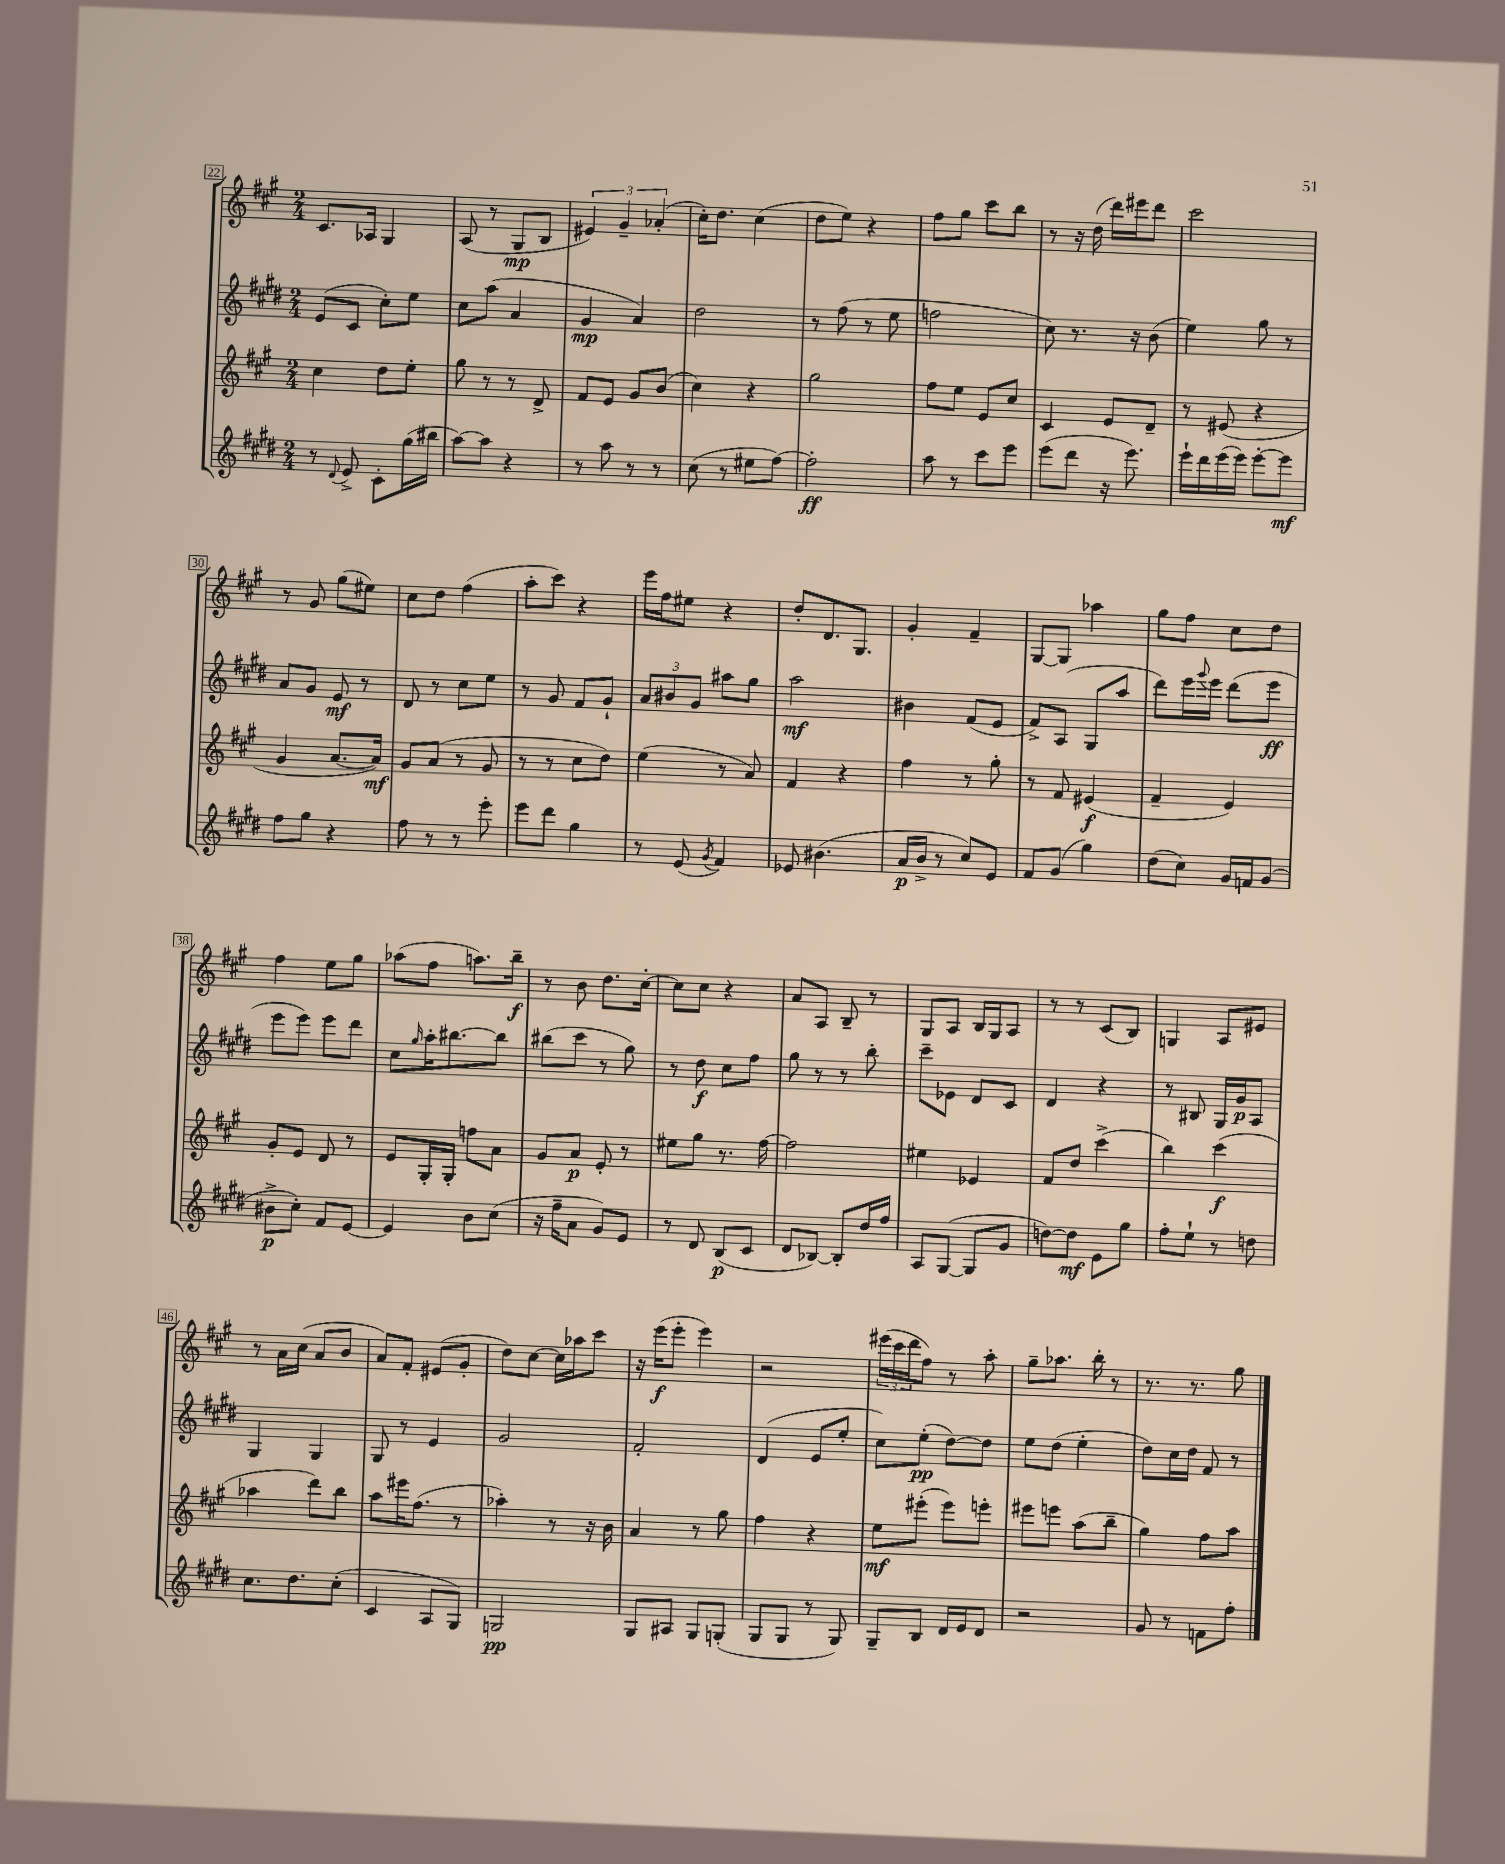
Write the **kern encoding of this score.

**kern	**kern	**kern	**kern
*staff4	*staff3	*staff2	*staff1
*clefG2	*clefG2	*clefG2	*clefG2
*k[f#c#g#d#]	*k[f#c#g#]	*k[f#c#g#d#]	*k[f#c#g#]
*M2/4	*M2/4	*M2/4	*M2/4
8r	4cc#\	(8e/L	8.c#/L
8qqd#/	.	.	.
8e^/	.	8c#/J	.
.	.	.	16A-/Jk
8c#'\L	8dd\L	8cc#'\L)	4G#/
(16gg#\L	8ee'\J	8ee\J	.
16bb#\JJ	.	.	.
=	=	=	=
[8aa\L)	8gg#\	8cc#\L	(8A/
8aa\]J	8r	(8aa\J	8r
4r	8r	4a/	8G#/L
.	8d^/	.	8B/J
=	=	=	=
8r	8f#/L	4g#/	6e#/)
8aa\	8e/J	.	.
.	.	.	6g#~/
8r	8g#/L	4a/)	.
.	.	.	(6a-'/
8r	(8b/J	.	.
=	=	=	=
(8cc#\	4cc#\)	2dd#\	16cc#'\LK)
.	.	.	8.dd\J
8r	.	.	.
8ee#\L	4r	.	(4cc#\
[8ff#\J)	.	.	.
=	=	=	=
2ff#'\]	2gg#\	8r	8dd\L
.	.	(8ff#\	8ee\J)
.	.	8r	4r
.	.	8ee\	.
=	=	=	=
8aa\	8ff#\L	2ff\	8ff#\L
8r	8ee\J	.	8gg#\J
8ccc#\L	8e/L	.	8ccc#\L
8eee\J	8cc#/J	.	8bb\J
=	=	=	=
(8eee\L	4c#/	8cc#\)	8r
8ddd#\J	.	8.r	16r
.	.	.	(16dd\
16r	8e/L	.	16ddd\LL)
8.eee\)	.	16r	16eee#\J
.	8d~/J	(8b\	8ddd\J
=	=	=	=
16eee`\LL	8r	4ee\)	2ccc#\
16ddd#\	.	.	.
(16eee\	(8e#/	.	.
16eee\JJ)	.	.	.
[8eee'\L	4r	8gg#\	.
8eee\]J	.	8r	.
=	=	=	=
8ff#\L	4g#/	8a/L	8r
8gg#\J	.	8g#/J	8g#/
4r	[8.a/L	8e/	(8gg#\L
.	.	8r	8ee#\J)
.	16a/]Jk)	.	.
=	=	=	=
8ff#\	8g#/L	8d#/	8cc#\L
8r	(8a/J	8r	8dd\J
8r	8r	8cc#\L	(4ff#\
8eee'\	8g#/	8ee\J	.
=	=	=	=
8eee\L	8r	8r	8aa'\L
8ddd#\J	8r	8g#/	8ccc#\J)
4gg#\	8cc#\L	8f#/L	4r
.	8dd\J)	8g#`/J	.
=	=	=	=
8r	(4ee\	12a/L	16eee\LL
.	.	.	16ff#\J
.	.	12b#/	.
(8e/	.	.	8ee#\J
.	.	12g#/J	.
8qg#/	.	.	.
4f#/)	8r	8aa#\L	4r
.	8a/)	8gg#\J	.
=	=	=	=
8e-/	4f#/	2aa\	8dd'/L
(4.b#\	.	.	8.d/
.	4r	.	.
.	.	.	8.G#/J
=	=	=	=
16a/LL	4ff#\	4b#\	4g#'/
16b^/JJ	.	.	.
8r	.	.	.
8cc#/L)	8r	(8f#/L	4f#~/
8e/J	8gg#'\	8e/J	.
=	=	=	=
8f#/L	8r	8f#^/L)	[8G#/L
(8g#/J	8f#/	(8A/J	8G#/]J
4gg#\)	(4e#/	8G#/L	4aa-\
.	.	8aa/J	.
=	=	=	=
(8dd#\L	4f#~/	8ddd#\L)	8gg#\L
8cc#\J)	.	16eee\L	8ff#\J
.	.	8qqggg#/	.
.	.	16eee\JJ	.
16g#/LL	4e/)	(8ddd#\L	8cc#\L
16f/J	.	.	.
(8g#/J	.	8eee\J	8dd\J
=	=	=	=
8b#^\L	8g#'/L	8eee\L	4ff#\
8cc#'\J)	8e/J	8eee\J)	.
8f#/L	8d/	8eee\L	8ee\L
[8e/J	8r	8ddd#\J	8gg#\J
=	=	=	=
4e/]	8e/L	8cc#\L	(8aa-\L
.	.	16qqgg#/	.
.	16G#'/L	16aa'\K	8ff#\J
.	16G#'/JJ	[8.bb#\	.
8b\L	8ff\L	.	8.aa\L)
(8cc#\J	8a\J	8bb#\]J	.
.	.	.	16bb~\Jk
=	=	=	=
16r	8g#/L	(8bb#\L	8r
16ff#~\LK	.	.	.
8a\J	8a/J	8ccc#\J	8b\
8g#/L)	8e'/	8r	8.dd\L
8e/J	8r	8gg#\)	.
.	.	.	[16cc#'\Jk
=	=	=	=
8r	8ee#\L	8r	8cc#\]L
8d#/	8gg#\J	8dd#\	8cc#\J
(8B/L	8.r	8cc#\L	4r
8c#/J	.	8ff#\J	.
.	[16ff#\	.	.
=	=	=	=
8d#/L	2ff#\]	8gg#\	8a/L
[8B-/J)	.	8r	8A/J
8B-'/]L	.	8r	8B~/
16dd#/L	.	8bb'\	8r
16ff#/JJ	.	.	.
=	=	=	=
8A/L	4ee#\	8ccc#~\L	8G#/L
([8G#/J	.	8e-\J	8A/J
8G#/]L	4e-/	8d#/L	16B/LL
.	.	.	16G#/J
8g#/J	.	8c#/J	8A/J
=	=	=	=
[8dd\L)	8f#/L	4d#/	8r
8dd\]J	8dd/J	.	8r
8e\L	(4ccc#^\	4r	(8c#/L
8gg#\J	.	.	8B/J)
=	=	=	=
8ff#'\L	4bb\)	8r	4G/
8ee`\J	.	8B#/	.
8r	(4ccc#\	16G#/LL	8A/L
.	.	16g#/J	.
8dd\	.	8A/J	8e#/J
=	=	=	=
8.cc#\L	4aa-\	4G#/	8r
.	.	.	16a\LL
8.dd#\	.	.	(16cc#\JJ
.	8ddd\L)	4G#/	8a/L
(8cc#'\J	8bb\J	.	8b/J
=	=	=	=
4c#/	8aa\L	8G#/	8a/L)
.	16eee#\K	8r	8f#'/J
.	(8.ff#\J	.	.
8A/L	.	4e/	(8e#/L
8G#/J)	8r	.	8g#'/J
=	=	=	=
2G/	4aa-'\)	2g#/	8dd\L)
.	.	.	[8cc#\J
.	8r	.	16cc#\]LL
.	.	.	16aa-\J
.	16r	.	8ccc#\J
.	16b\	.	.
=	=	=	=
8G#/L	4a/	2f#'/	16r
.	.	.	(16eee\LK
8A#/J	.	.	8eee'\J
8G#/L	8r	.	4eee\)
(8G'/J	8gg#\	.	.
=	=	=	=
8G#/L	4ff#\	(4d#/	2r
8G#/J	.	.	.
8r	4r	8e/L	.
8G#/)	.	8ee'/J	.
=	=	=	=
8G#~/L	8ee\L	8cc#\L)	(24eee#\LL
.	.	.	24ccc#\
.	.	.	24ddd\J
8B/J	(8eee#'\J	(8ee'\J	8ff#\J)
16d#/LL	8eee#\L)	[8dd#\L)	8r
16e/J	.	.	.
8d#/J	8eee'\J	8dd#\]J	8aa'\
=	=	=	=
2r	8eee#\L	8ee\L	8gg#~\L
.	8eee\J	(8dd#\J	8.aa-\J
.	(8aa\L	4ee'\	.
.	.	.	16bb'\
.	8bb~\J	.	8r
=	=	=	=
8g#/	4gg#\)	8dd#\L)	8.r
8r	.	16cc#\L	.
.	.	16dd#\JJ	8.r
8f\L	8ff#\L	8f#/	.
8ff#'\J	8aa\J	8r	8gg#\
==	==	==	==
*-	*-	*-	*-
